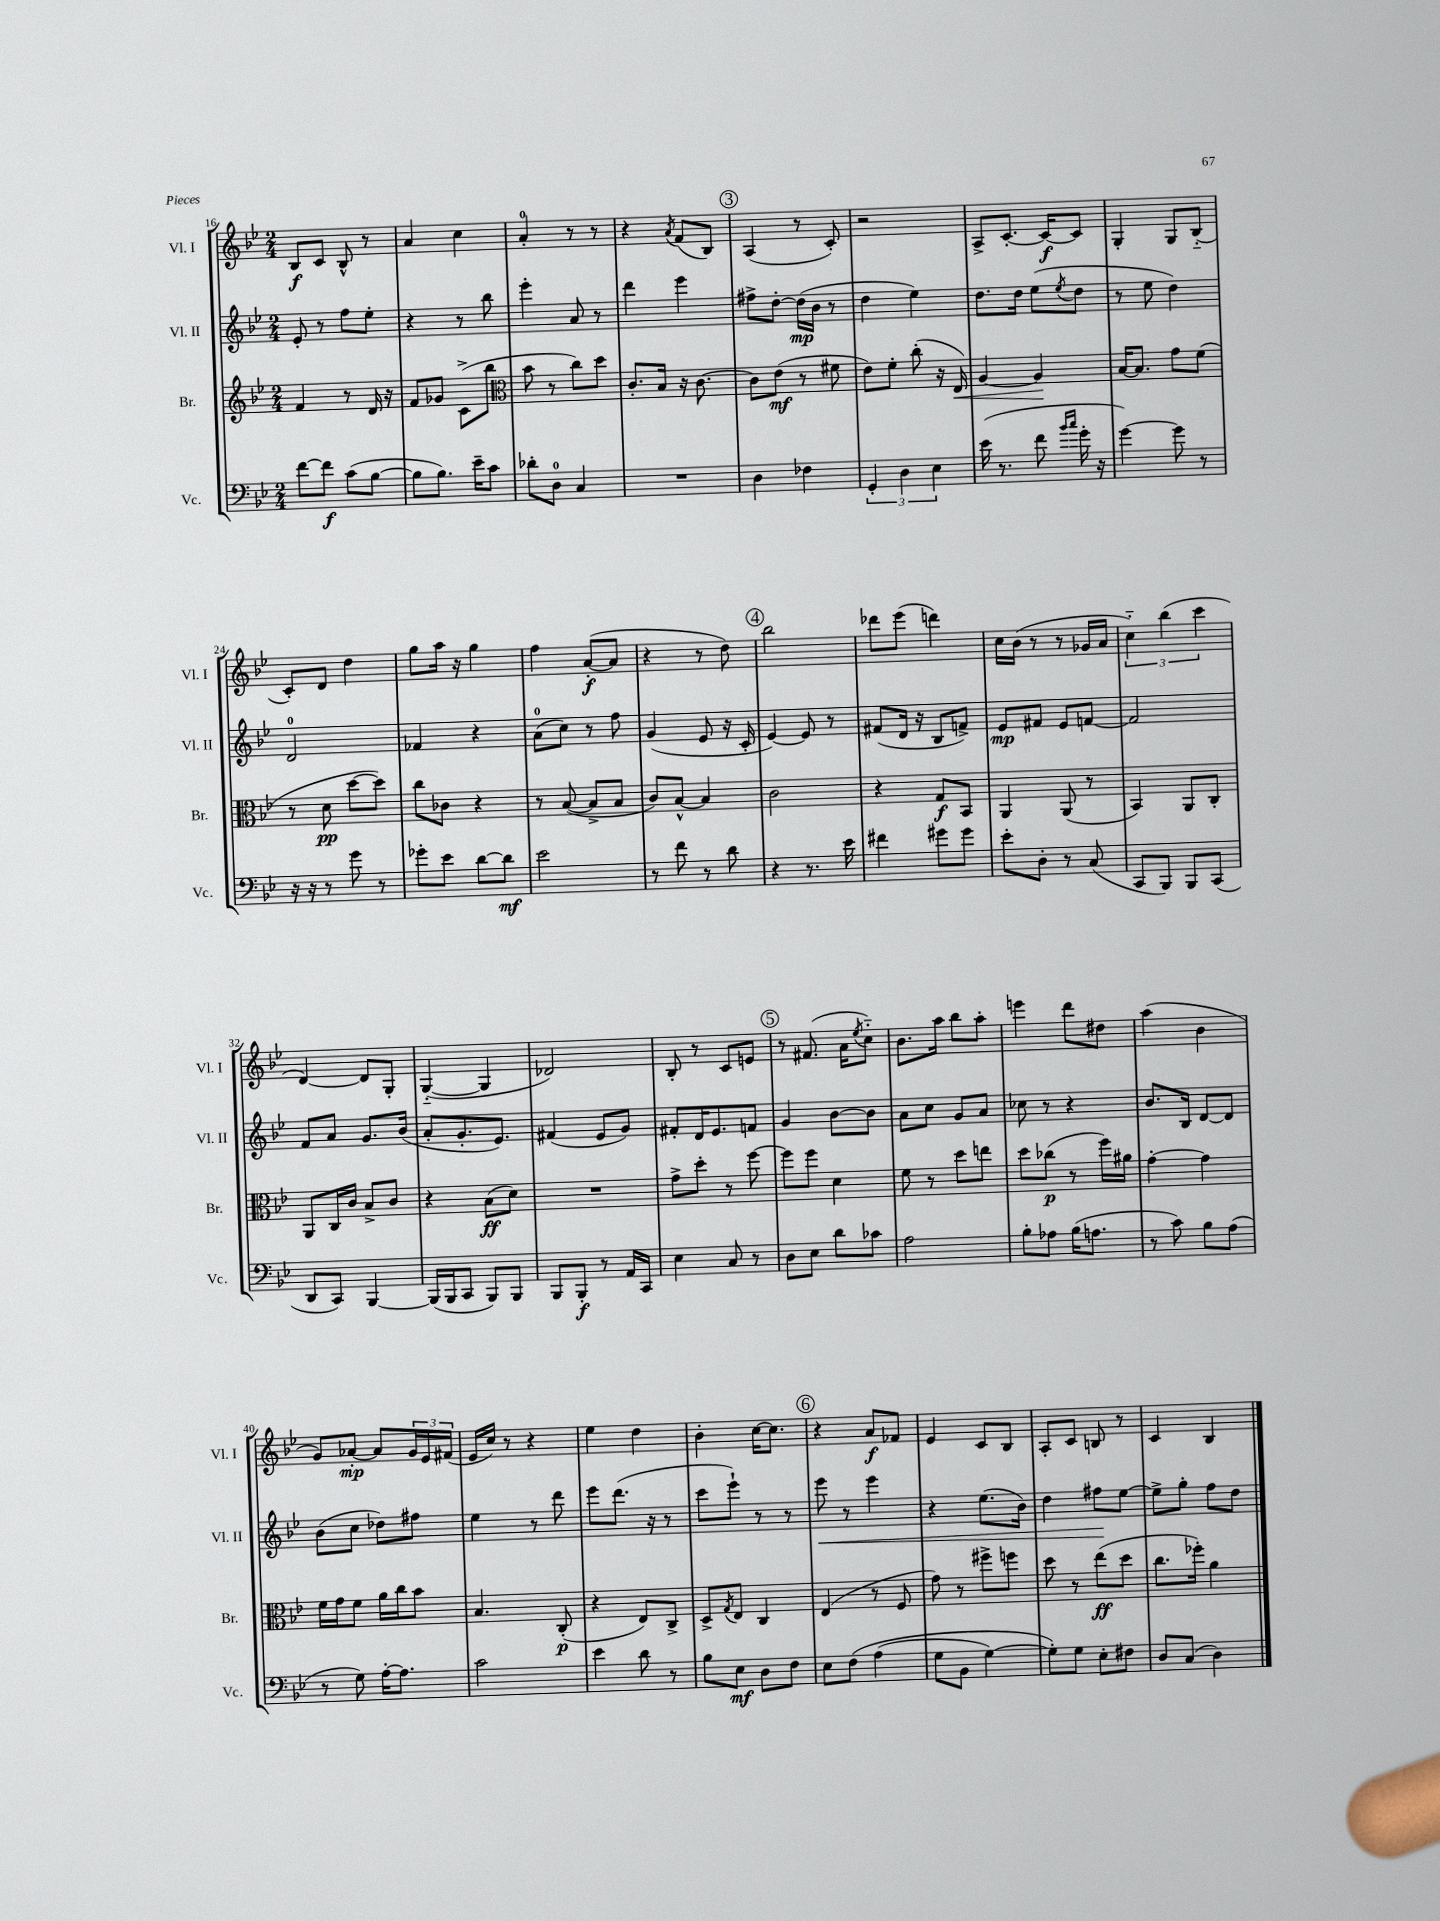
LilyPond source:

<<
\new StaffGroup <<
\new Staff = "s0" \with { instrumentName = "Vl. I" shortInstrumentName = "Vl. I" } {
    \clef treble \key bes \major \numericTimeSignature \time 2/4
    bes8\f c'8 bes8-^ r8 |
    a'4 c''4 |
    a'4-0-. r8 r8 |
    r4 \acciaccatura { a'8 } f'8( bes8) |
    \mark \markup { \circle "3" } a4( r8 c'8-.) |
    r2 |
    a8-> c'8.~-. c'16~\f c'8 |
    g4-. g8 bes8-_( |
    c'8-.) d'8 d''4 |
    g''8 a''16 r16 g''4 |
    f''4 a'8~-.\f( a'8 |
    r4 r8 d''8) |
    \mark \markup { \circle "4" } bes''2 |
    des'''8 ees'''8( d'''4) |
    c''16 bes'16( r8 r8 ges'16 a'16 |
    \tuplet 3/2 { c''4-_) bes''4( c'''4 } |
    d'4~) d'8 g8-. |
    g4~-_( g4 |
    des'2) |
    bes8-. r8 c'8 e'8 |
    \mark \markup { \circle "5" } r8 fis'8.( a'16 \acciaccatura { ees''8 } c''8-_) |
    bes'8. a''16 bes''8 a''8-. |
    e'''4 d'''8 dis''8 |
    a''4( bes'4 |
    g'8) aes'8~-.\mp aes'8 \tuplet 3/2 { g'16 ees'16 fis'16( } |
    ees'16 c''16) r8 r4 |
    ees''4 d''4 |
    bes'4-. c''16~ c''8. |
    \mark \markup { \circle "6" } r4 a'8\f fes'8 |
    ees'4 c'8 bes8 |
    a8-. c'8 b8 r8 |
    c'4 bes4 \bar "|." |
}
\new Staff = "s1" \with { instrumentName = "Vl. II" shortInstrumentName = "Vl. II" } {
    \clef treble \key bes \major \numericTimeSignature \time 2/4
    ees'8-. r8 f''8 ees''8-. |
    r4 r8 bes''8 |
    ees'''4-. a'8 r8 |
    d'''4 ees'''4 |
    \mark \markup { \circle "3" } fis''8-> d''8~-. d''16\mp( bes'16 r8 |
    d''4 ees''4) |
    d''8. d''16 ees''8( \acciaccatura { ees''8 } d''8 |
    r8 ees''8 d''4) |
    d'2-0 |
    fes'4 r4 |
    a'8-0( c''8) r8 f''8 |
    g'4( ees'8 r16 c'16-. |
    \mark \markup { \circle "4" } ees'4~) ees'8 r8 |
    fis'8( d'16 r16 bes8 f'8->) |
    ees'8\mp fis'8 ees'8 f'8~ |
    f'2 |
    f'8 a'8 g'8. bes'16( |
    a'8-. g'8.-. ees'8.) |
    fis'4( ees'8 g'8) |
    fis'8-. d'16 ees'8. f'8 |
    \mark \markup { \circle "5" } g'4 bes'8~ bes'8 |
    a'8 c''8 g'8 a'8 |
    ces''8 r8 r4 |
    bes'8. bes16 d'8~ d'8 |
    bes'8( c''8 des''8) fis''8 |
    ees''4 r8 d'''8 |
    ees'''8 d'''8.( r16 r8 |
    c'''8 ees'''8-!) r8 r8 |
    \mark \markup { \circle "6" } ees'''8\< r8 ees'''4 |
    r4 ees''8.( bes'16) |
    d''4 fis''8\! ees''8~ |
    ees''8-> g''8-. f''8 d''8 \bar "|." |
}
\new Staff = "s2" \with { instrumentName = "Br." shortInstrumentName = "Br." } {
    \clef treble \key bes \major \numericTimeSignature \time 2/4
    f'4 r8 d'16 r16 |
    f'8 ges'8 c'8->( bes''8 |
    \clef alto bes'8 r8 c''8) d''8 |
    c'8.-. bes16 r16 c'8.~ |
    \mark \markup { \circle "3" } c'8 ees'8\mf( r8 fis'8 |
    ees'8) f'8-. c''8-.( r16 ees16\<) |
    a4~ a4\! |
    bes16~ bes8. g'8 f'8( |
    r8 d'8\pp d''8~ d''8) |
    c''8 ces'8 r4 |
    r8 bes8~( bes8-> bes8 |
    c'8) bes8~-^ bes4 |
    \mark \markup { \circle "4" } c'2 |
    r4 g8\f bes,8 |
    a,4 a,8( r8 |
    bes,4) a,8 c8-. |
    a,8 c16 c'16 bes8-> c'8 |
    r4 bes8\ff( d'8) |
    R2 |
    g'8-> d''8-. r8 f''8~ |
    \mark \markup { \circle "5" } f''8 f''8 d'4 |
    f'8 r8 d''8 e''8 |
    d''8 ces''8\p( r8 f''16) ais'16 |
    g'4~-. g'4 |
    f'16 g'16 f'8 a'16 c''16 bes'8 |
    bes4. c8-.\p( |
    r4 ees8) c8-> |
    d8-> \acciaccatura { g8 } ees8 c4 |
    \mark \markup { \circle "6" } ees4( r8 f8 |
    g'8) r8 fis''8-> f''8 |
    d''8 r8 ees''8\ff( d''8 |
    c''8. fes''16-.) a'4 \bar "|." |
}
\new Staff = "s3" \with { instrumentName = "Vc." shortInstrumentName = "Vc." } {
    \clef bass \key bes \major \numericTimeSignature \time 2/4
    f'8~ f'8\f c'8( bes8~ |
    bes8 bes8.) ees'16-- c'8 |
    des'8-. d8-0 c4 |
    R2 |
    \mark \markup { \circle "3" } d4 fes4 |
    \tuplet 3/2 { g,4-. d4 ees4 } |
    ees'16( r8. f'8 \grace { bes'16 c''16 } g'16-. r16 |
    g'4~) g'8 r8 |
    r16 r16 r8 g'8 r8 |
    ges'8-. ees'8 d'8~ d'8\mf |
    ees'2 |
    r8 f'8 r8 d'8 |
    \mark \markup { \circle "4" } r4 r8. ees'16 |
    fis'4 gis'8 gis'8 |
    ees'8-. d8-. r8 c8( |
    c,8 bes,,8) bes,,8 c,8( |
    d,8 c,8) bes,,4~ |
    bes,,16( bes,,16 c,8 bes,,8) bes,,8 |
    bes,,8 bes,,8-.\f r8 a,16 c,16 |
    ees4 c8 r8 |
    \mark \markup { \circle "5" } d8 ees8 d'8 ces'8 |
    a2 |
    bes8-. aes8 bes16( a8. |
    r8 c'8) bes8 a8( |
    r8 g8) a16~-. a8. |
    c'2 |
    ees'4 d'8 r8 |
    bes8 ees8\mf d8 f8 |
    \mark \markup { \circle "6" } ees8 f8\( a4( |
    g8 bes,8 g4~) |
    g8-.\) g8 ees8-. fis8 |
    d8 c8( d4) \bar "|." |
}
>>
>>
\layout { \context { \Score currentBarNumber = #16 } }
